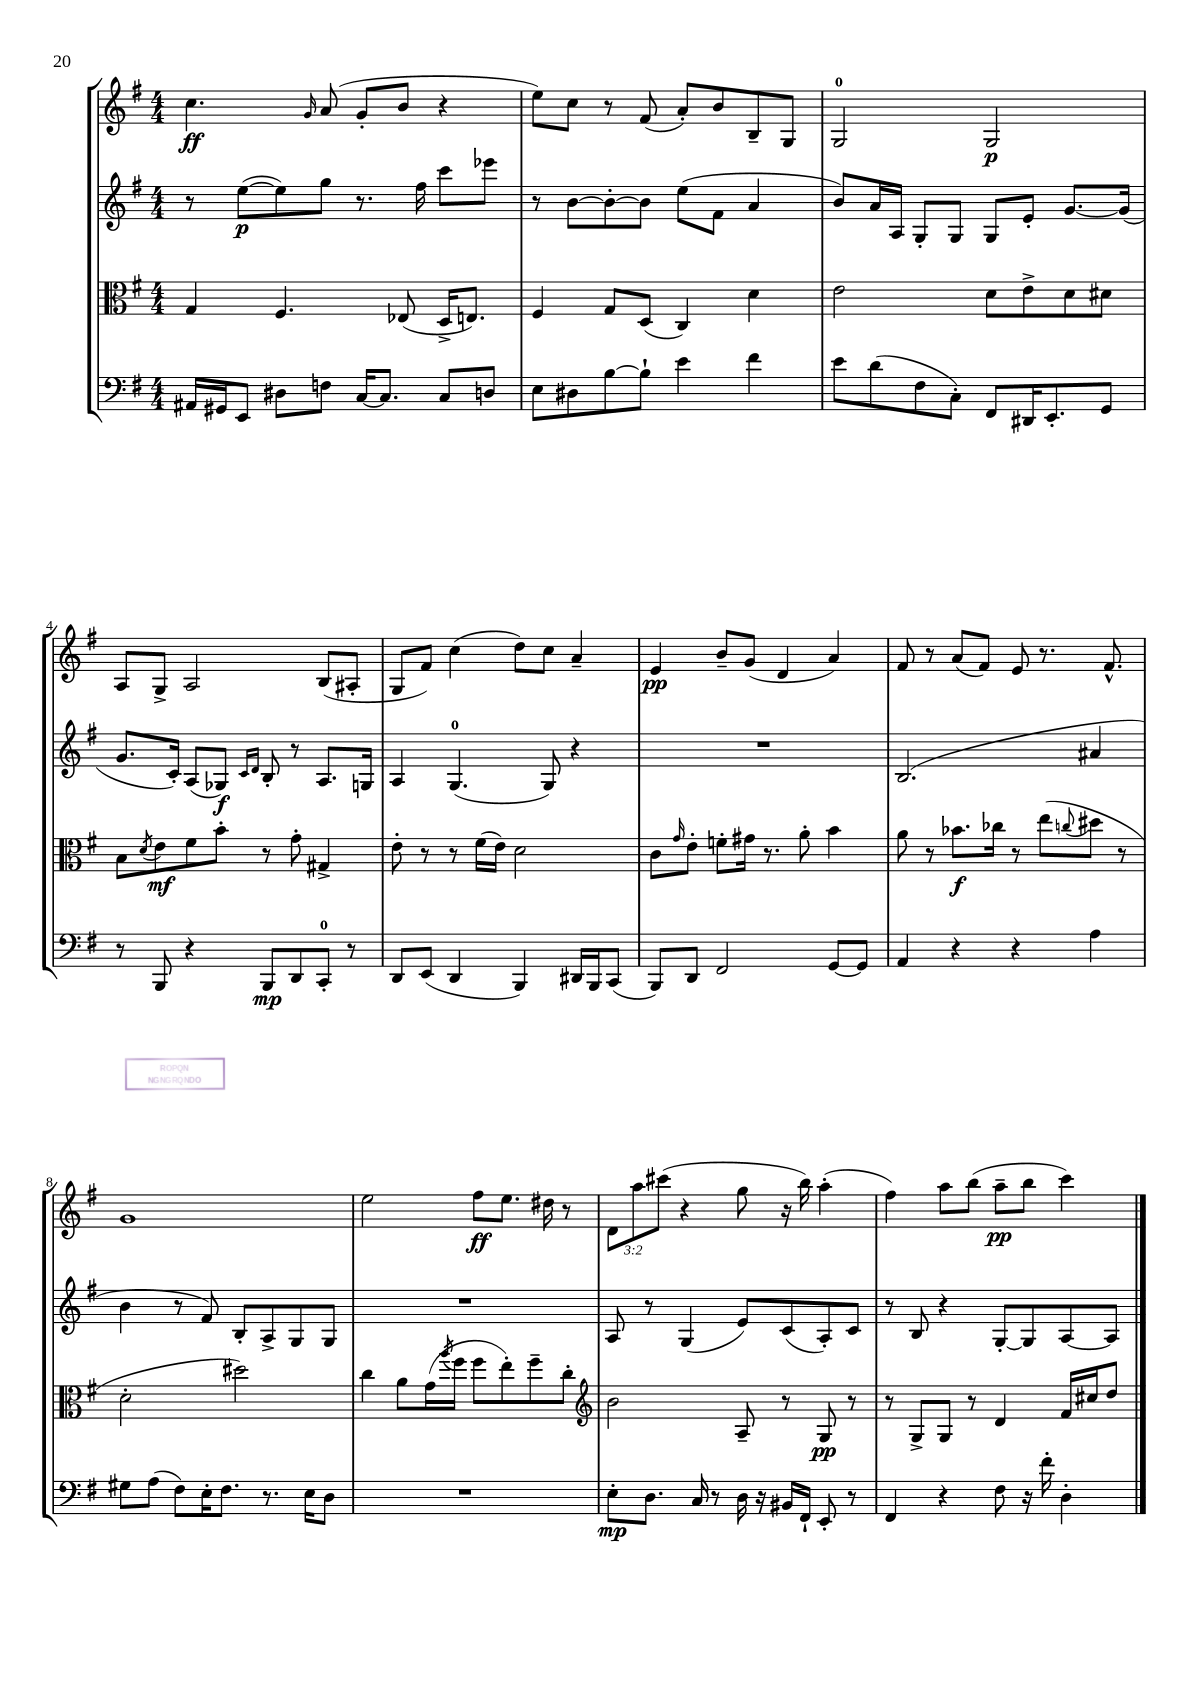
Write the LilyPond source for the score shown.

<<
\new StaffGroup <<
\new Staff = "s0" {
    \clef treble \key g \major \numericTimeSignature \time 4/4 \override Staff.TupletNumber.text = #tuplet-number::calc-fraction-text
    c''4.\ff \grace { g'16 } a'8( g'8-. b'8 r4 |
    e''8) c''8 r8 fis'8( a'8-.) b'8 b8-- g8 |
    g2-0 g2\p |
    a8 g8-> a2 b8( ais8-. |
    g8 fis'8) c''4( d''8) c''8 a'4-- |
    e'4\pp b'8-- g'8( d'4 a'4) |
    fis'8 r8 a'8( fis'8) e'8 r8. fis'8.-^ |
    g'1 |
    e''2 fis''8\ff e''8. dis''16 r8 |
    \tuplet 3/2 { d'8 a''8 cis'''8( } r4 g''8 r16 b''16) a''4-.( |
    fis''4) a''8 b''8( a''8--\pp b''8 c'''4) \bar "|." |
}
\new Staff = "s1" {
    \clef treble \key g \major \numericTimeSignature \time 4/4
    r8 e''8~\p( e''8) g''8 r8. fis''16 c'''8 ees'''8 |
    r8 b'8~ b'8~-. b'8 e''8( fis'8 a'4 |
    b'8) a'16 a16 g8-. g8 g8 e'8-. g'8.~ g'16( |
    g'8. c'16-.) a8( ges8\f) \grace { c'16 d'16 } b8-. r8 a8. g16 |
    a4 g4.-0( g8) r4 |
    R1 |
    b2.( ais'4 |
    b'4 r8 fis'8) b8-. a8-> g8 g8 |
    R1 |
    a8 r8 g4( e'8) c'8( a8-.) c'8 |
    r8 b8 r4 g8~-. g8 a8~ a8 \bar "|." |
}
\new Staff = "s2" {
    \clef alto \key g \major \numericTimeSignature \time 4/4
    g4 fis4. ees8( d16-> e8.) |
    fis4 g8 d8( c4) d'4 |
    e'2 d'8 e'8-> d'8 dis'8 |
    b8 \acciaccatura { d'8 } e'8\mf fis'8 b'8-. r8 g'8-. gis4-> |
    e'8-. r8 r8 fis'16( e'16) d'2 |
    c'8 \grace { g'16 } e'8-. f'8-. gis'16 r8. a'8-. b'4 |
    a'8 r8 bes'8.\f ces''16 r8 e''8( \appoggiatura { c''8 } dis''8 r8 |
    d'2-. dis''2) |
    c''4 a'8 g'16( \acciaccatura { a''8 } fis''16 fis''8 e''8-.) fis''8-- c''8-. |
    \clef treble b'2 a8-- r8 g8\pp r8 |
    r8 g8-> g8 r8 d'4 fis'16 cis''16 d''8 \bar "|." |
}
\new Staff = "s3" {
    \clef bass \key g \major \numericTimeSignature \time 4/4
    ais,16 gis,16 e,8 dis8 f8 c16~ c8. c8 d8 |
    e8 dis8 b8~ b8-! e'4 fis'4 |
    e'8 d'8( fis8 c8-.) fis,8 dis,16 e,8.-. g,8 |
    r8 b,,8 r4 b,,8\mp d,8 c,8-0-. r8 |
    d,8 e,8( d,4 b,,4) dis,16 b,,16 c,8( |
    b,,8) d,8 fis,2 g,8~ g,8 |
    a,4 r4 r4 a4 |
    gis8 a8( fis8) e16-. fis8. r8. e16 d8 |
    R1 |
    e8-.\mp d8. c16 r8 d16 r16 bis,16 fis,16-! e,8-. r8 |
    fis,4 r4 fis8 r16 fis'16-. d4-. \bar "|." |
}
>>
>>
